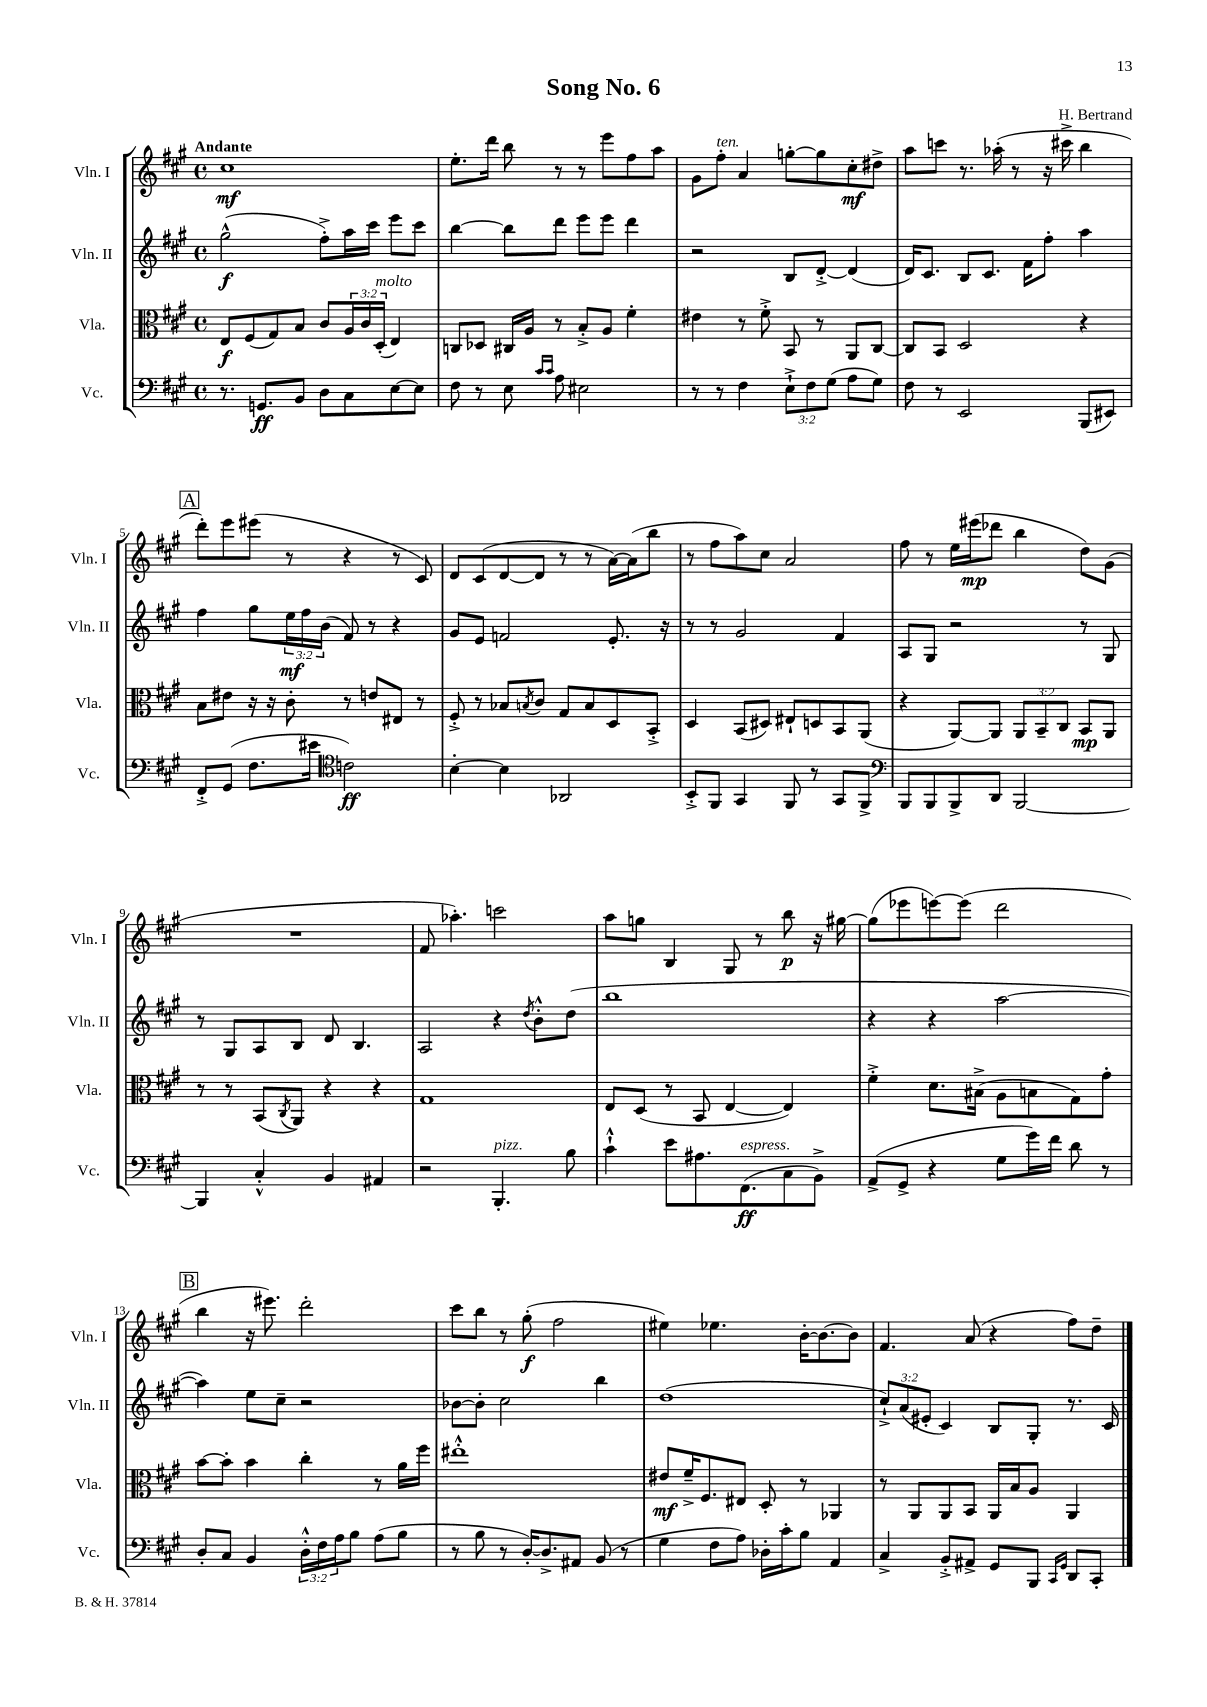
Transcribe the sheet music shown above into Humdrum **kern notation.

**kern	**kern	**kern	**kern
*staff4	*staff3	*staff2	*staff1
*clefF4	*clefC3	*clefG2	*clefG2
*k[f#c#g#]	*k[f#c#g#]	*k[f#c#g#]	*k[f#c#g#]
*M4/4	*M4/4	*M4/4	*M4/4
*met(c)	*met(c)	*met(c)	*met(c)
8.r	8E	(2gg#^^	1cc#
.	(8F#	.	.
8.GG	.	.	.
.	8G#)	.	.
8BB	8B	.	.
8D	8c#	8ff#'^)	.
8C#	24A	16aa	.
.	24c#	.	.
.	.	16ccc#	.
.	(24D'	.	.
[8E	4E)	8eee	.
8E]	.	8ccc#	.
=	=	=	=
8F#	8C	[4bb	8.ee'
8r	8D-	.	.
.	.	.	16ddd
8E	16C#	8bb]	8bb
.	16A	.	.
16qqc#	.	.	.
16qqc#	.	.	.
8A	8r	8ddd	8r
2E#	8B'^	8eee	8r
.	8A	8eee	8eee
.	4f#'	4ddd	8ff#
.	.	.	8aa
=	=	=	=
8r	4e#	2r	8g#
8r	.	.	8ff#'
4F#	8r	.	4a
.	8f#'^	.	.
12E`^	8BB	8B	[8gg'
12F#	.	.	.
.	8r	[8d'^	8gg]
(12G#	.	.	.
8A	8AA	(4d]	8cc#'
8G#)	[8C#	.	8dd#^
=	=	=	=
8F#	8C#]	16d)	8aa
.	.	8.c#	.
8r	8BB	.	8ccc
2EE	2D	8B	8.r
.	.	8.c#	.
.	.	.	(16aa-'
.	.	.	8r
.	.	16f#	.
.	.	8ff#'	16r
.	.	.	16ccc#^
(8BBB	4r	4aa	4bb
8EE#)	.	.	.
=	=	=	=
8FF#'^	8B	4ff#	8ddd')
(8GG#	8e#	.	8eee
8.F#	16r	8gg#	(8eee#
.	16r	.	.
.	8c#'	24ee	8r
.	.	24ff#	.
16e#	.	.	.
.	.	(24b	.
*clefC4	*	*	*
2c)	8r	8f#)	4r
.	8e	8r	.
.	8E#	4r	8r
.	8r	.	8c#)
=	=	=	=
[4B'	8F#'^	8g#	8d
.	8r	8e	(8c#
4B]	8B-	2f	[8d
.	8qB	.	.
.	8c#	.	8d]
2AA-	8G#	.	8r
.	8B	.	8r
.	8D	8.e'	[16a)
.	.	.	(16a]
.	8BB'^	.	8bb
.	.	16r	.
=	=	=	=
8BB'^	4D	8r	8r
8FF#	.	8r	8ff#
4GG#	(8BB	2g#	8aa)
.	8D#)	.	8cc#
8FF#	8E#`	.	2a
8r	8D	.	.
8GG#	8BB	4f#	.
8FF#^	(8AA	.	.
=	=	=	=
*clefF4	*	*	*
8BBB	4r	8A	8ff#
8BBB	.	8G#	8r
8BBB^	[8AA)	2r	16ee
.	.	.	(16eee#
8DD	8AA]	.	8ddd-
[2BBB	12AA	.	4bb
.	12BB~	.	.
.	12C#	.	.
.	8BB	8r	8dd)
.	8AA	8G#	(8g#
=	=	=	=
4BBB]	8r	8r	1r
.	8r	8G#	.
4C#'^^	(8BB	8A	.
.	8qC#	.	.
.	8AA)	8B	.
4BB	4r	8d	.
.	.	4.B	.
4AA#	4r	.	.
=	=	=	=
2r	1G#	2A	8f#
.	.	.	4.aa-')
4.BBB'	.	4r	2ccc
.	.	8qdd	.
.	.	8b'^^	.
8B	.	(8dd	.
=	=	=	=
4c#`^^	8E	1bb	8aa
.	(8D	.	8gg
8e	8r	.	4B
8.A#	8BB	.	.
.	[4E	.	8G#
(8.FF#	.	.	.
.	.	.	8r
8C#	4E])	.	8bb
8BB^)	.	.	16r
.	.	.	[16gg#
=	=	=	=
(8AA^	4f#'^	4r	(8gg#]
8GG#^	.	.	8eee-
4r	8.d	4r	[8eee)
.	.	.	(8eee]
.	(16B#^	.	.
8G#	8A	[2aa	2ddd
16g#)	8B	.	.
16f#	.	.	.
8d	8G#)	.	.
8r	8g#'	.	.
=	=	=	=
8D'	[8b	4aa])	4bb
8C#	8b']	.	.
4BB	4b	8ee	16r
.	.	.	8.eee#)
.	.	8cc#~	.
24D'^^	4cc#'	2r	2ddd'
24F#	.	.	.
24A	.	.	.
8B	.	.	.
(8A	8r	.	.
8B	16a	.	.
.	16ff#	.	.
=	=	=	=
8r	1ee#'^^	[8b-	8ccc#
8B	.	8b-']	8bb
8r	.	2cc#	8r
[16D')	.	.	(8gg#'
8.D^]	.	.	.
.	.	.	2ff#
8AA#	.	.	.
(8BB	.	4bb	.
8r	.	.	.
=	=	=	=
4G#	8e#	(1dd	4ee#)
.	16f#~^	.	.
.	8.F#	.	.
8F#	.	.	4.ee-
8A)	8E#	.	.
16D-'	8D'	.	.
16c#'	.	.	.
8B	8r	.	[16b'
.	.	.	8.b_
4AA	4AA-	.	.
.	.	.	8b]
=	=	=	=
4C#^	8r	12cc#`^)	4.f#
.	.	(12a	.
.	8AA	.	.
.	.	12e#'	.
8BB'^	8AA	4c#)	.
8AA#^	8BB	.	(8a
8GG#	16AA	8B	4r
.	16B	.	.
8BBB	8A	8G#'	.
16qqCC#	.	.	.
16qqGG#	.	.	.
8DD	4AA	8.r	8ff#)
8CC#'	.	.	8dd~
.	.	16c#	.
==	==	==	==
*-	*-	*-	*-
